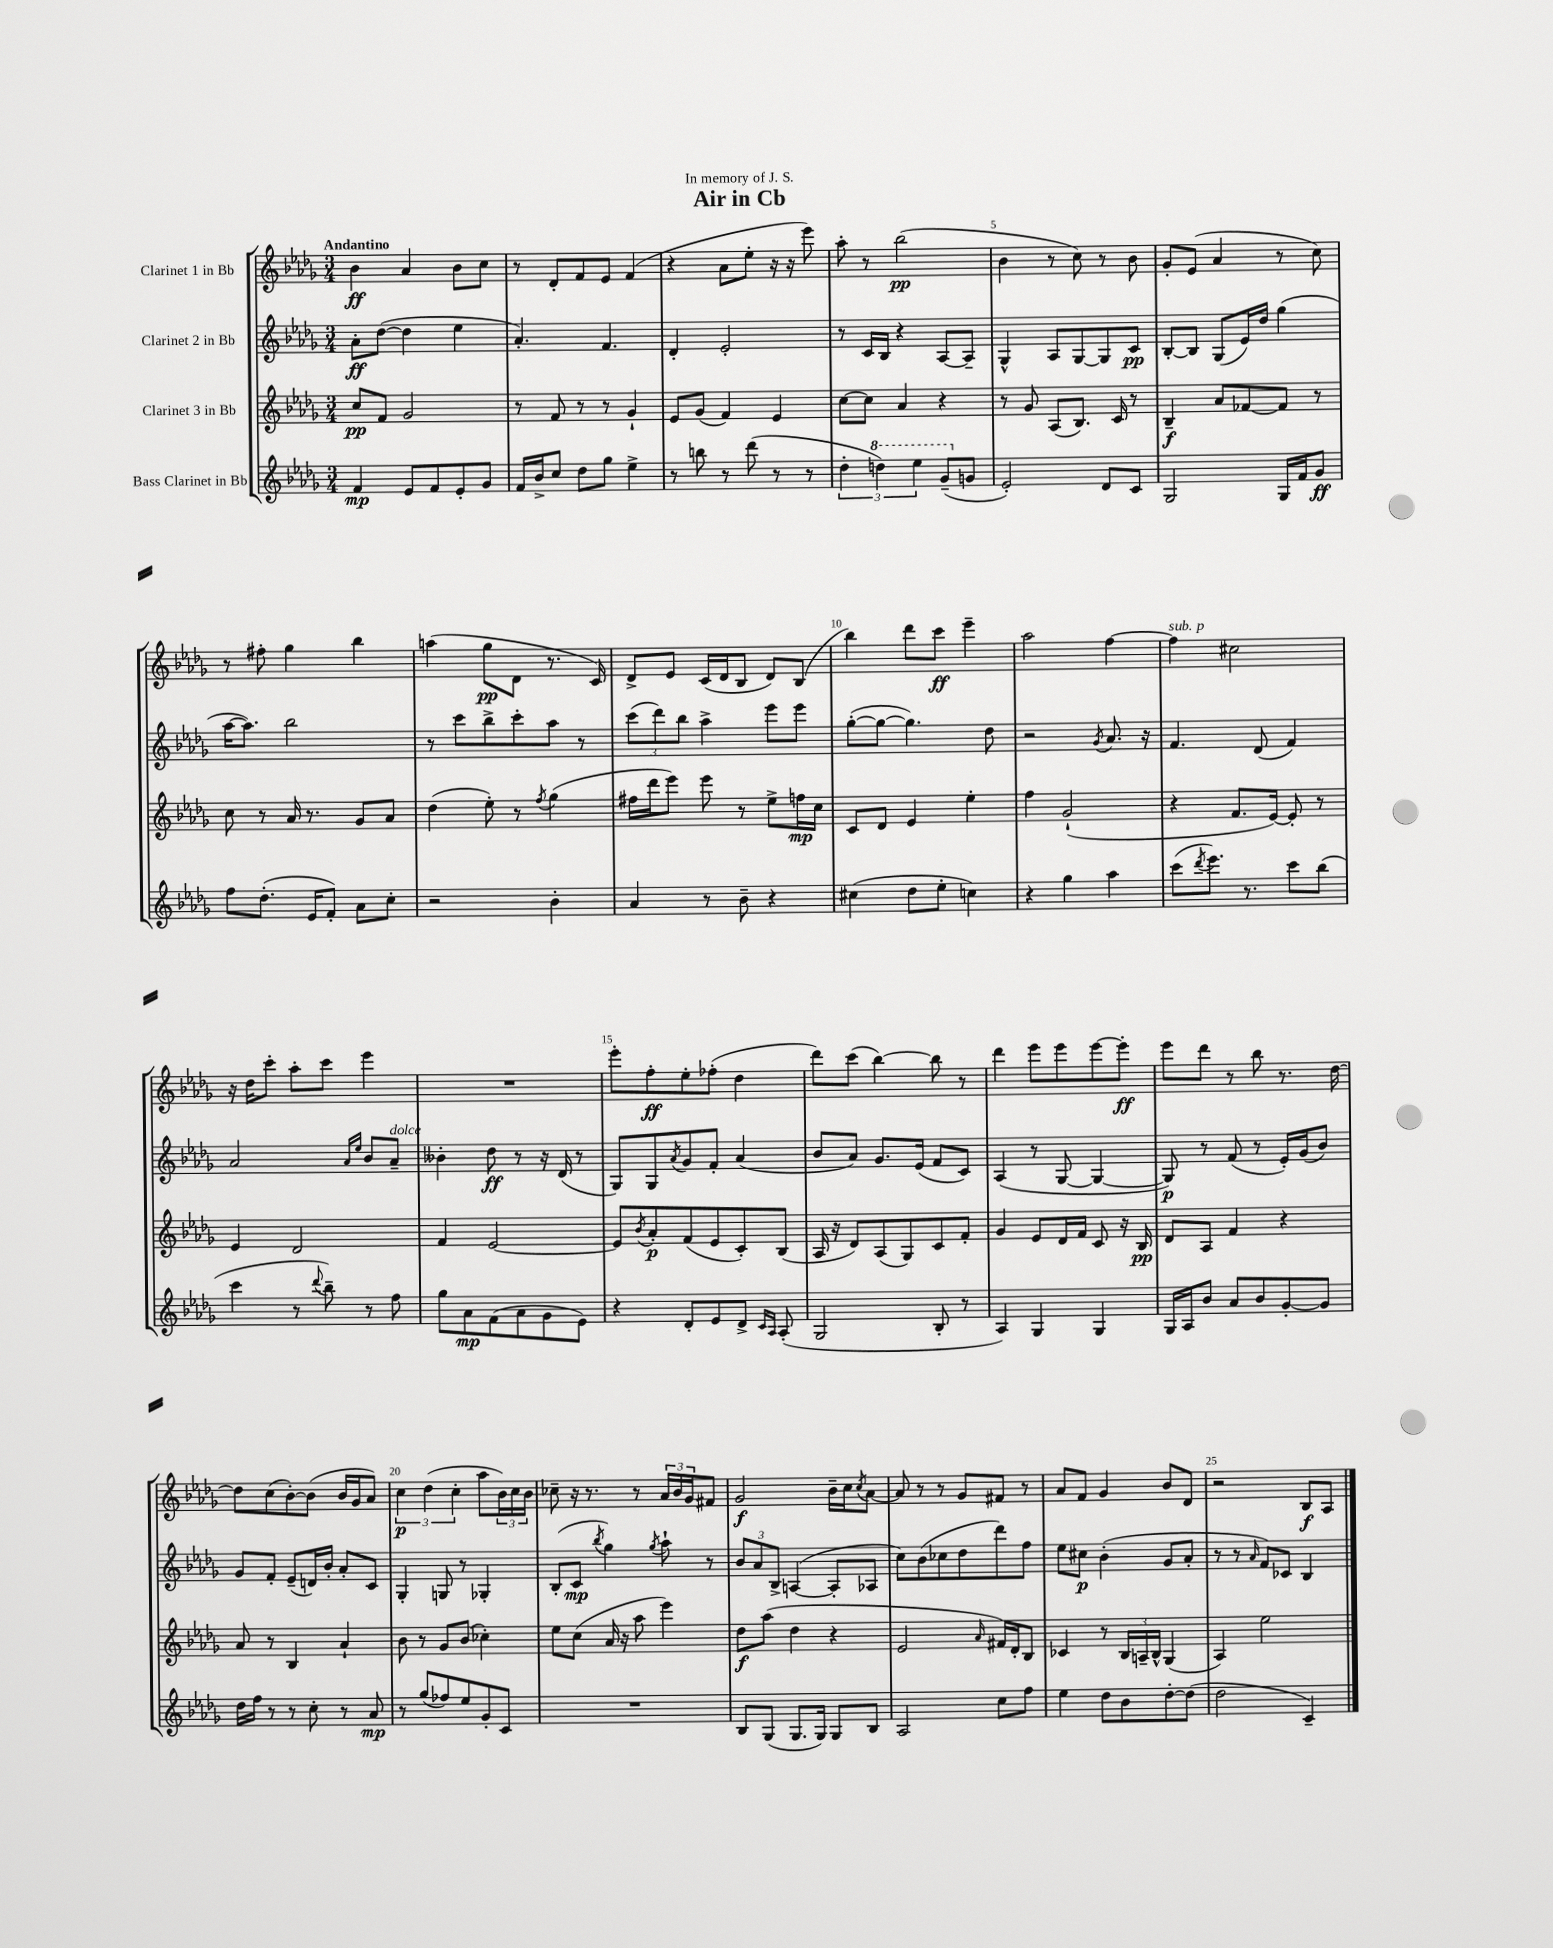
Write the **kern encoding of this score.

**kern	**kern	**kern	**kern
*staff4	*staff3	*staff2	*staff1
*clefG2	*clefG2	*clefG2	*clefG2
*k[b-e-a-d-g-]	*k[b-e-a-d-g-]	*k[b-e-a-d-g-]	*k[b-e-a-d-g-]
*M3/4	*M3/4	*M3/4	*M3/4
4f/	8cc/L	8a-'\L	4b-\
.	8f/J	([8dd-\J	.
8e-/L	2g-/	4dd-\]	4a-/
8f/	.	.	.
8e-'/	.	4ee-\	8b-\L
8g-/J	.	.	8cc\J
=	=	=	=
16f/LL	8r	4.a-'/)	8r
16b-^/J	.	.	.
8cc/J	8f/	.	8d-'/L
8dd-\L	8r	.	8f/
8gg-\J	8r	4.f/	8e-/J
4ee-^\	4g-`/	.	(4f/
=	=	=	=
8r	8e-/L	4d-'/	4r
8bb\	(8g-/J	.	.
8r	4f/)	2e-'/	8a-\L
(8ddd-\	.	.	8ee-'\J
8r	4e-/	.	16r
.	.	.	16r
8r	.	.	8eee-\)
=	=	=	=
6dd-'\	[8cc\L	8r	8aa-'\
.	8cc\]J	16c/LL	8r
6ddd\)	.	.	.
.	.	16B-/JJ	.
.	4a-/	4r	(2bb-\
6eee-\	.	.	.
(8gg-~/L	4r	[8A-/L	.
8g/J	.	8A-~/]J	.
=	=	=	=
2e-'/)	8r	4G-^^/	4b-\
.	8g-/	.	.
.	(8A-/L	8A-/L	8r
.	8.B-/J)	[8G-/	8cc\)
8d-/L	.	8G-/]	8r
.	16c/	.	.
8c/J	8r	8c/J	8b-\
=	=	=	=
2G-/	4B-~/	[8B-'/L	8g-'/L
.	.	8B-/]J	(8e-/J
.	8a-/L	(8G-/L	4a-/
.	[8f-/	16e-/L)	.
.	.	16dd-/JJ	.
16G-/LL	8f-/]J	(4gg-\	8r
16f/J	.	.	.
8g-/J	8r	.	8cc\)
=	=	=	=
8ff\L	8cc\	[16aa-\LK	8r
.	.	8.aa-\]J)	.
(8.dd-'\J	8r	.	8ff#'\
.	16a-/	2bb-\	4gg-\
16e-/LK	8.r	.	.
8f'/J)	.	.	.
8a-\L	8g-/L	.	4bb-\
8cc'\J	8a-/J	.	.
=	=	=	=
2r	(4dd-\	8r	(4aa\
.	.	8ccc\L	.
.	8ee-'\)	8bb-^\	8gg-\L
.	8r	8ccc'\	8d-\J
.	8qff/	.	.
4b-'\	(4gg-\	8aa-\J	8.r
.	.	8r	.
.	.	.	16c/)
=	=	=	=
4a-/	16ff#\LL	(12ccc\L	8d-^/L
.	16ddd-\J	.	.
.	.	12ddd-\)	.
.	8eee-\J)	.	8e-/J
.	.	12bb-\J	.
8r	8eee-\	4aa-^\	(16c/LL
.	.	.	16d-/J
8b-~\	8r	.	8B-/J
4r	8ee-^\L	8eee-\L	8d-/L)
.	16ff\L	8eee-\J	(8B-/J
.	16cc\JJ	.	.
=	=	=	=
(4cc#\	8c/L	([8gg-'\L	4bb-\)
.	8d-/J	8gg-\_J	.
8dd-\L	4e-/	4.gg-\])	8ddd-\L
8ee-'\J	.	.	8ccc\J
4cc\)	4ee-'\	.	4eee-~\
.	.	8dd-\	.
=	=	=	=
4r	4ff\	2r	2aa-\
4gg-\	(2g-`/	.	.
.	.	8qg-/	.
4aa-\	.	8.a-/	[4ff\
.	.	16r	.
=	=	=	=
(8ccc\L	4r	4.f/	4ff\]
8qddd-/	.	.	.
8.eee-\J)	.	.	.
.	8.f/L	.	2cc#\
8.r	.	.	.
.	.	(8d-/	.
.	[16e-/Jk)	.	.
8ccc\L	8e-'/]	4f/)	.
(8bb-\J	8r	.	.
=	=	=	=
4ccc\	4e-/	2a-/	16r
.	.	.	16dd-\LK
.	.	.	8ccc'\J
8r	2d-/	.	8aa-'\L
8qqddd-/	.	.	.
8bb-~\)	.	.	8ccc\J
.	.	16qqa-/LL	.
.	.	16qqee-/JJ	.
8r	.	8b-/L	4eee-\
8ff\	.	8a-~/J	.
=	=	=	=
8gg-\L	4f/	4b--'\	2.r
8a-\	.	.	.
(8f\	[2e-/	8dd-\	.
8a-\	.	8r	.
8g-\	.	16r	.
.	.	(16d-/	.
8e-\J)	.	8r	.
=	=	=	=
4r	8e-/]L	8G-/L)	8eee-'\L
.	8qb-/	.	.
.	8a-'/	8G-/	8ff'\
.	.	8qa-/	.
8d-'/L	(8f/	8g-/	8ee-'\
8e-/	8e-/	8f'/J	(8ff-'\J
8d-^/J	8c'/)	(4a-/	4dd-\
16qqc/LL	.	.	.
16qqA-/JJ	.	.	.
(8A-'/	(8B-/J	.	.
=	=	=	=
2G-/	16A-/	8b-/L	8ddd-\L)
.	16r	.	.
.	8d-/L)	8a-/J)	(8ccc\J
.	(8A-/	8.g-/L	[4bb-\)
.	8G-/)	.	.
.	.	(16e-/Jk	.
8B-'/	8c/	8f/L	8bb-\]
8r	8f'/J	8c/J)	8r
=	=	=	=
4A-/)	4g-/	(4A-/	4ddd-\
4G-/	8e-/L	8r	8eee-\L
.	16d-/L	[8G-/	8eee-\
.	16f/JJ	.	.
4G-/	8c/	4G-/_	[8eee-\
.	16r	.	8eee-'\]J
.	16B-/	.	.
=	=	=	=
16G-/LL	8d-/L	8G-/])	8eee-\L
16A-/J	.	.	.
8b-/J	8A-/J	8r	8ddd-\J
8a-/L	4f/	(8f/	8r
8b-/	.	8r	8bb-\
[8g-'/	4r	16e-'/LL)	8.r
.	.	(16g-/J	.
8g-/]J	.	8b-/J)	.
.	.	.	[16dd-\
=	=	=	=
16dd-\LL	8a-/	8g-/L	8dd-\]L
16ff\JJ	.	.	.
8r	8r	8f'/J	(8cc\
8r	4B-/	(8e-~/L	[8b-'\)
8cc'\	.	16d/L)	(8b-\]J
.	.	16b-'/JJ	.
8r	4a-`/	8a-'/L	16b-/LL
.	.	.	16g-/J
8a-/	.	8c/J	8a-/J)
=	=	=	=
8r	8b-\	4G-'/	6cc\
(8gg-/L	8r	.	.
.	.	.	(6dd-\
8ff-/)	8g-/L	8G/	.
.	.	.	6cc'\
8ee-/	(8b-/J	8r	.
8g-'/	4cc-'\)	4G-'/	8aa-\L
8c/J	.	.	24b-\L)
.	.	.	24cc\
.	.	.	24b-\JJ
=	=	=	=
2.r	8ee-\L	(8B-'/L	8cc-~\
.	(8cc\J	8c/J	16r
.	.	.	8.r
.	.	8qbb-/	.
.	16a-/	4gg-\)	.
.	16r	.	.
.	8aa-\	.	8r
.	.	8qgg-/	.
.	4eee-\)	8aa-`\	24a-/LL
.	.	.	24b-/
.	.	.	24g-/J
.	.	8r	8f#/J
=	=	=	=
8B-/L	8dd-\L	12b-/L	2g-/
.	.	12a-/	.
(8G-/J	(8aa-\J	.	.
.	.	12B-^/J	.
8.G-/L	4dd-\	([4A/	.
16G-/Jk)	.	.	.
8G-/L	4r	8A'/]L	16b-~\LL
.	.	.	16cc\J
.	.	.	8qcc/
8B-/J	.	8A-/J	[8a-\J
=	=	=	=
2A-/	2e-/	8cc\L)	8a-/]
.	.	(8b-\	8r
.	.	8cc-\	8r
.	.	8dd-\	8g-/L
.	16qqa-/	.	.
8cc\L	16f#/LL)	8ddd-\)	8f#/J
.	16d-'/J	.	.
8ff\J	8B-/J	8ff\J	8r
=	=	=	=
4ee-\	4c-/	8ee-\L	8a-/L
.	.	8cc#\J	8f/J
8dd-\L	8r	(4b-'\	4g-/
8b-\	24B-/LL	.	.
.	24A~/	.	.
.	24B-^^/JJ	.	.
[8dd-'\	(4G-/	8g-/L	8b-/L
(8dd-\]J	.	8a-'/J	8d-/J
=	=	=	=
2dd-\	4A-/)	8r	2r
.	.	8r	.
.	.	16qqa-/	.
.	2ee-\	8f/L)	.
.	.	8c-/J	.
4c~/)	.	4B-/	8B-/L
.	.	.	8A-/J
==	==	==	==
*-	*-	*-	*-
